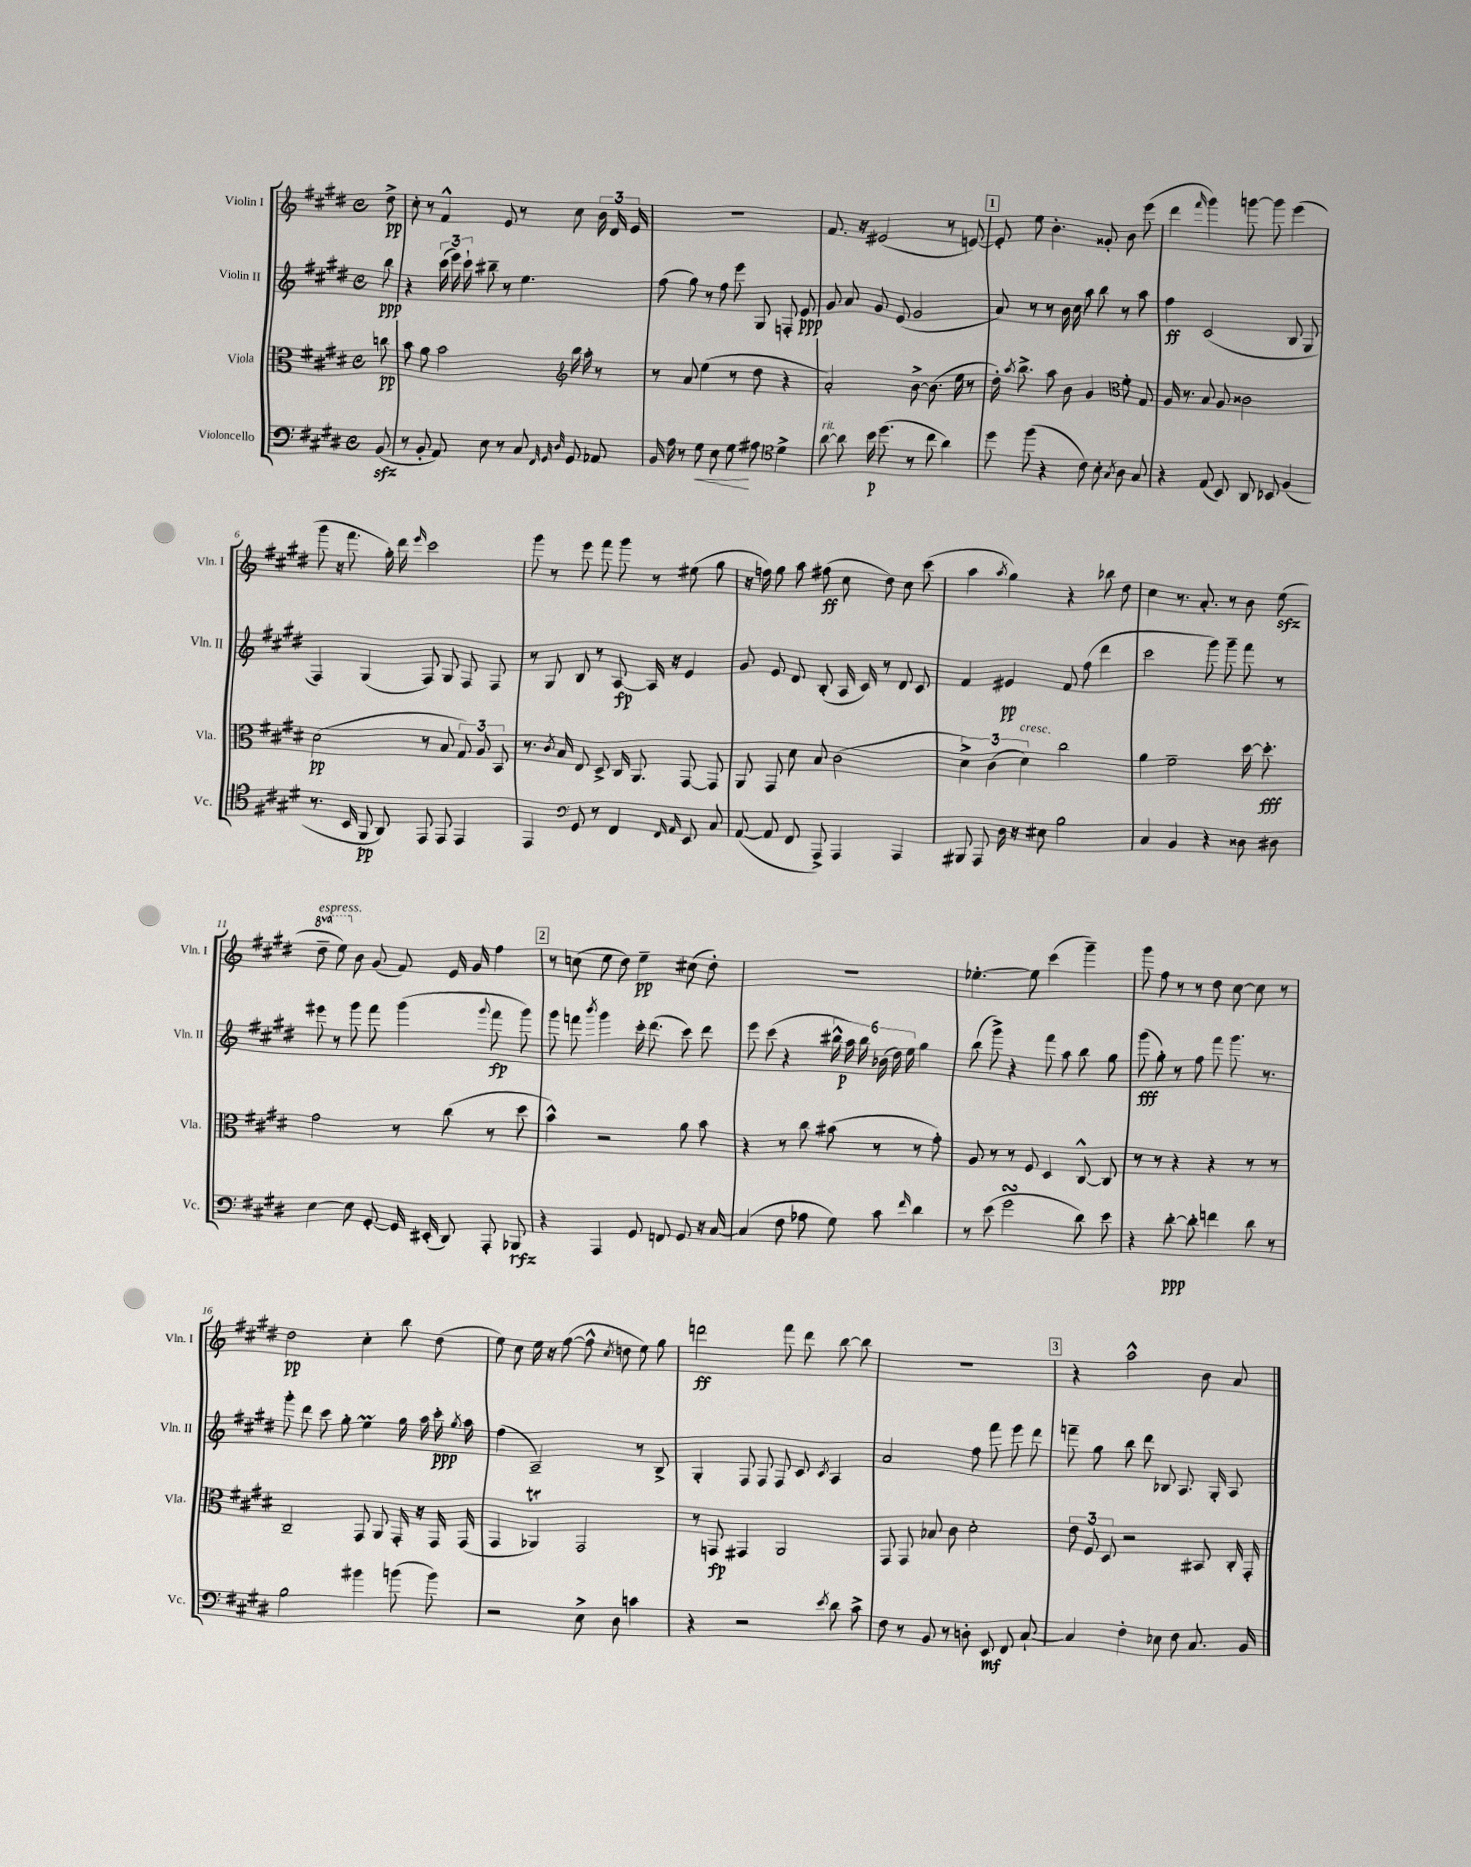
<<
\new StaffGroup <<
\new Staff = "s0" \with { instrumentName = "Violin I" shortInstrumentName = "Vln. I" } {
    \clef treble \key e \major \defaultTimeSignature \time 4/4 \set Staff.ottavationMarkups = #ottavation-simple-ordinals \partial 8
    \autoBeamOff dis''8->\pp |
    cis''8-. r8 fis'4-^ e'8 r8 cis''8 \tuplet 3/2 { b'16 dis'16 e'16 } |
    R1 |
    fis'8. r16 eis'2( r8 e'8~) |
    \mark \markup { \box "1" } e'8-. e''8 b'4.-. gisis'8-. b'8 e'''8( |
    dis'''4 \grace { fis'''16 } gis'''4) g'''8~ g'''8 e'''4( |
    gis'''8 r16 fis'''8. gis''16-.) dis'''16 \grace { e'''16 } cis'''2 |
    gis'''8 r8 e'''8 fis'''8 gis'''8 r8 eis''8( gis''8 |
    r16 f''16) gis''8 a''8 fis''8\ff( cis''8 dis''8) cis''8 cis'''8( |
    a''4 \acciaccatura { a''8 } gis''4) r4 bes''8 dis''8 |
    cis''4 r8. a'8.-. r8 b'8 e''8\sfz( |
    \ottava #1 dis'''8--^\markup { \italic "espress." } e'''8) \ottava #0 b'8 gis'8( fis'8) e'16 gis'16 fis''4 |
    \mark \markup { \box "2" } r8 c''8( e''8 dis''8) e''4--\pp cis''8( dis''8-.) |
    R1 |
    ees''4.~-. ees''8 cis'''4( gis'''4--) |
    gis'''8 fis''8 r8 r8 dis''8 cis''8~ cis''8 r8 |
    dis''2\pp cis''4-. b''8 dis''8( |
    e''8) cis''8 e''16 r16 fis''8~( fis''8-^ \acciaccatura { cis''8 } d''8 e''8) gis''8 |
    d'''2\ff fis'''8 d'''8 b''8~ b''8 |
    R1 |
    \mark \markup { \box "3" } r4 a''2-^ b'8 a'8 \bar "|." |
}
\new Staff = "s1" \with { instrumentName = "Violin II" shortInstrumentName = "Vln. II" } {
    \clef treble \key e \major \defaultTimeSignature \time 4/4 \partial 8
    \autoBeamOff b''8\ppp |
    r4 \tuplet 3/2 { cis'''16( e'''16) cis'''16-! } bis''8-- r8 e''4. |
    fis''8( gis''8) r8 fis''8 e'''8 gis8 f8-. e'8\ppp |
    gis'8 a'8 gis'8 e'8( gis'2 |
    \mark \markup { \box "1" } a'8) r8 r8 b'16 cis''16 a''8 b''8 r8 a''8 |
    fis''4\ff cis'2( b8 gis8 |
    fis4) gis4( fis8) gis8 fis8 fis8 |
    r8 gis8 b8 r8 a8~\fp a16 r16 e'4 |
    gis'8 e'8 dis'8 b8-.( a16 cis'16) r8 dis'8 cis'8 |
    fis'4 eis'4\pp fis'8 fis''8( dis'''4 |
    cis'''2 gis'''8) gis'''8-- fis'''8 r8 |
    eis'''8 r8 gis'''8 fis'''8 gis'''4( \appoggiatura { gis'''8 } fis'''8\fp gis'''8) |
    \mark \markup { \box "2" } gis'''8 f'''8 \acciaccatura { b'''8 } gis'''4 cis'''16-. dis'''8.( cis'''8) dis'''8 |
    e'''8 cis'''8( r4 \tuplet 6/4 { bis''16-^ a''16\p) bis''16 bes'16( dis''16) e''16 } gis''4 |
    b''8( gis'''8->) r4 fis'''8 a''8 b''8 gis''8 |
    gis'''8\fff( gis''8-.) r8 fis''8 fis'''8 gis'''8. r8. |
    gis'''8-. dis'''8 cis'''8 gis''8-. e''4\prall gis''16 a''16 cis'''16-.\ppp \acciaccatura { gis''8 } a''16 |
    fis''4( a2--) r8 b8-> |
    gis4-. fis8 fis8 fis8 cis'8 \acciaccatura { cis'8 } a4 |
    a'2 fis''8 fis'''8 e'''8 dis'''8 |
    \mark \markup { \box "3" } f'''8-- gis''8 b''8 dis'''8 bes8 a8. gis16-. a8 \bar "|." |
}
\new Staff = "s2" \with { instrumentName = "Viola" shortInstrumentName = "Vla." } {
    \clef alto \key e \major \defaultTimeSignature \time 4/4 \partial 8
    \autoBeamOff c''8\pp |
    b'8 a'8 b'2 \clef treble b''16 a''16-. r8 |
    r8 a'8 e''4( r8 dis''8 r4 |
    a'2-.) b'8~-> b'8.( e''16 r8 |
    \mark \markup { \box "1" } dis''16-.) \acciaccatura { a''8 } b''8.-> a''8 b'8 gis'4 \clef alto fis'8-. gis8 |
    a16 r8. b8 a8 cisis'2 |
    dis'2\pp( r8 b8 \tuplet 3/2 { gis8) a8 b,8 } |
    r8. \acciaccatura { cis'8 } b16 e8 dis8-> cis16 a,8. gis,8~ gis,8 |
    a,8 gis,8 dis'8 b8 cis'2( |
    \tuplet 3/2 { dis'4->) cis'4( dis'4^\markup { \italic "cresc." }) } cis''2 |
    a'4 fis'2-- dis''16~ dis''8.-.\fff |
    gis'2 r8 cis''8( r8 dis''8 |
    \mark \markup { \box "2" } b'4-^) r2 a'8 b'8 |
    r4 r8 cis''8 bis'8( r8 r8 gis'8-.) |
    a8 r8 r8 fis8 dis4 cis8~-^ cis8 |
    r8 r8 r4 r4 r8 r8 |
    cis2-- gis,8 a,8 gis,16-. r16 gis,16 gis,16( |
    gis,4 aes,4\trill) gis,2 |
    r8 g,8\fp gis,4 a,2 |
    gis,8 gis,8 bes8 cis'8 dis'2-. |
    \mark \markup { \box "3" } \tuplet 3/2 { e'8 fis8 dis8 } r2 bis,8 cis16-. gis,16-. \bar "|." |
}
\new Staff = "s3" \with { instrumentName = "Violoncello" shortInstrumentName = "Vc." } {
    \clef bass \key e \major \defaultTimeSignature \time 4/4 \partial 8
    \autoBeamOff b,8\sfz( |
    r8 b,8-. a,8) e8 r8 cis8 \grace { fis,32 gis,32 dis32 } gis,8 aes,8 |
    b,16 a16 r8 gis8\< e8 gis8\! ais8 \clef tenor dis'4-> |
    a'8~^\markup { \italic "rit." } a'8 b'16\p dis''8.( r8 cis''8 a'4) |
    \mark \markup { \box "1" } dis''8 fis''8( r4 cis'8) b8-. \acciaccatura { gis8 } a8 gis8 |
    r4 e8( b,8) a,8 bes,8 fis4( |
    r8. b,16 fis,8\pp a,8) e,8 e,8 e,4 |
    e,4 \clef bass gis,8 r8 fis,4 \grace { fis,16 a,16 } e,8 cis8 |
    a,8~( a,8 fis,8 a,,8->) a,,4 a,,4 |
    bis,,8 a,,8 dis16 r16 eis8 b2 |
    cis4 b,4 r4 disis8 dis8 |
    e4~ e8 gis,8~-. gis,16 eis,16-.( dis,8) a,,8-. bes,,8\rfz |
    \mark \markup { \box "2" } r4 a,,4 gis,8 f,8 gis,8 r16 cis16~ |
    cis4( fis8 aes8 gis8) cis'8 \grace { fis'16 } dis'4 |
    r8 e'8( gis'2\turn dis'8) e'8 |
    r4 dis'8~-.\ppp dis'8-. f'4 dis'8 r8 |
    b2 bis'4 b'8( b'8) |
    r2 e8-> dis8 c'4 |
    r4 r2 \acciaccatura { e'8 } dis'8 cis'8-> |
    fis8 r8 b,8 r8 d8-. e,8\mf fis,8 cis8~-! |
    \mark \markup { \box "3" } cis4 fis4-. ees8 fis8 cis8. b,16 \bar "|." |
}
>>
>>
